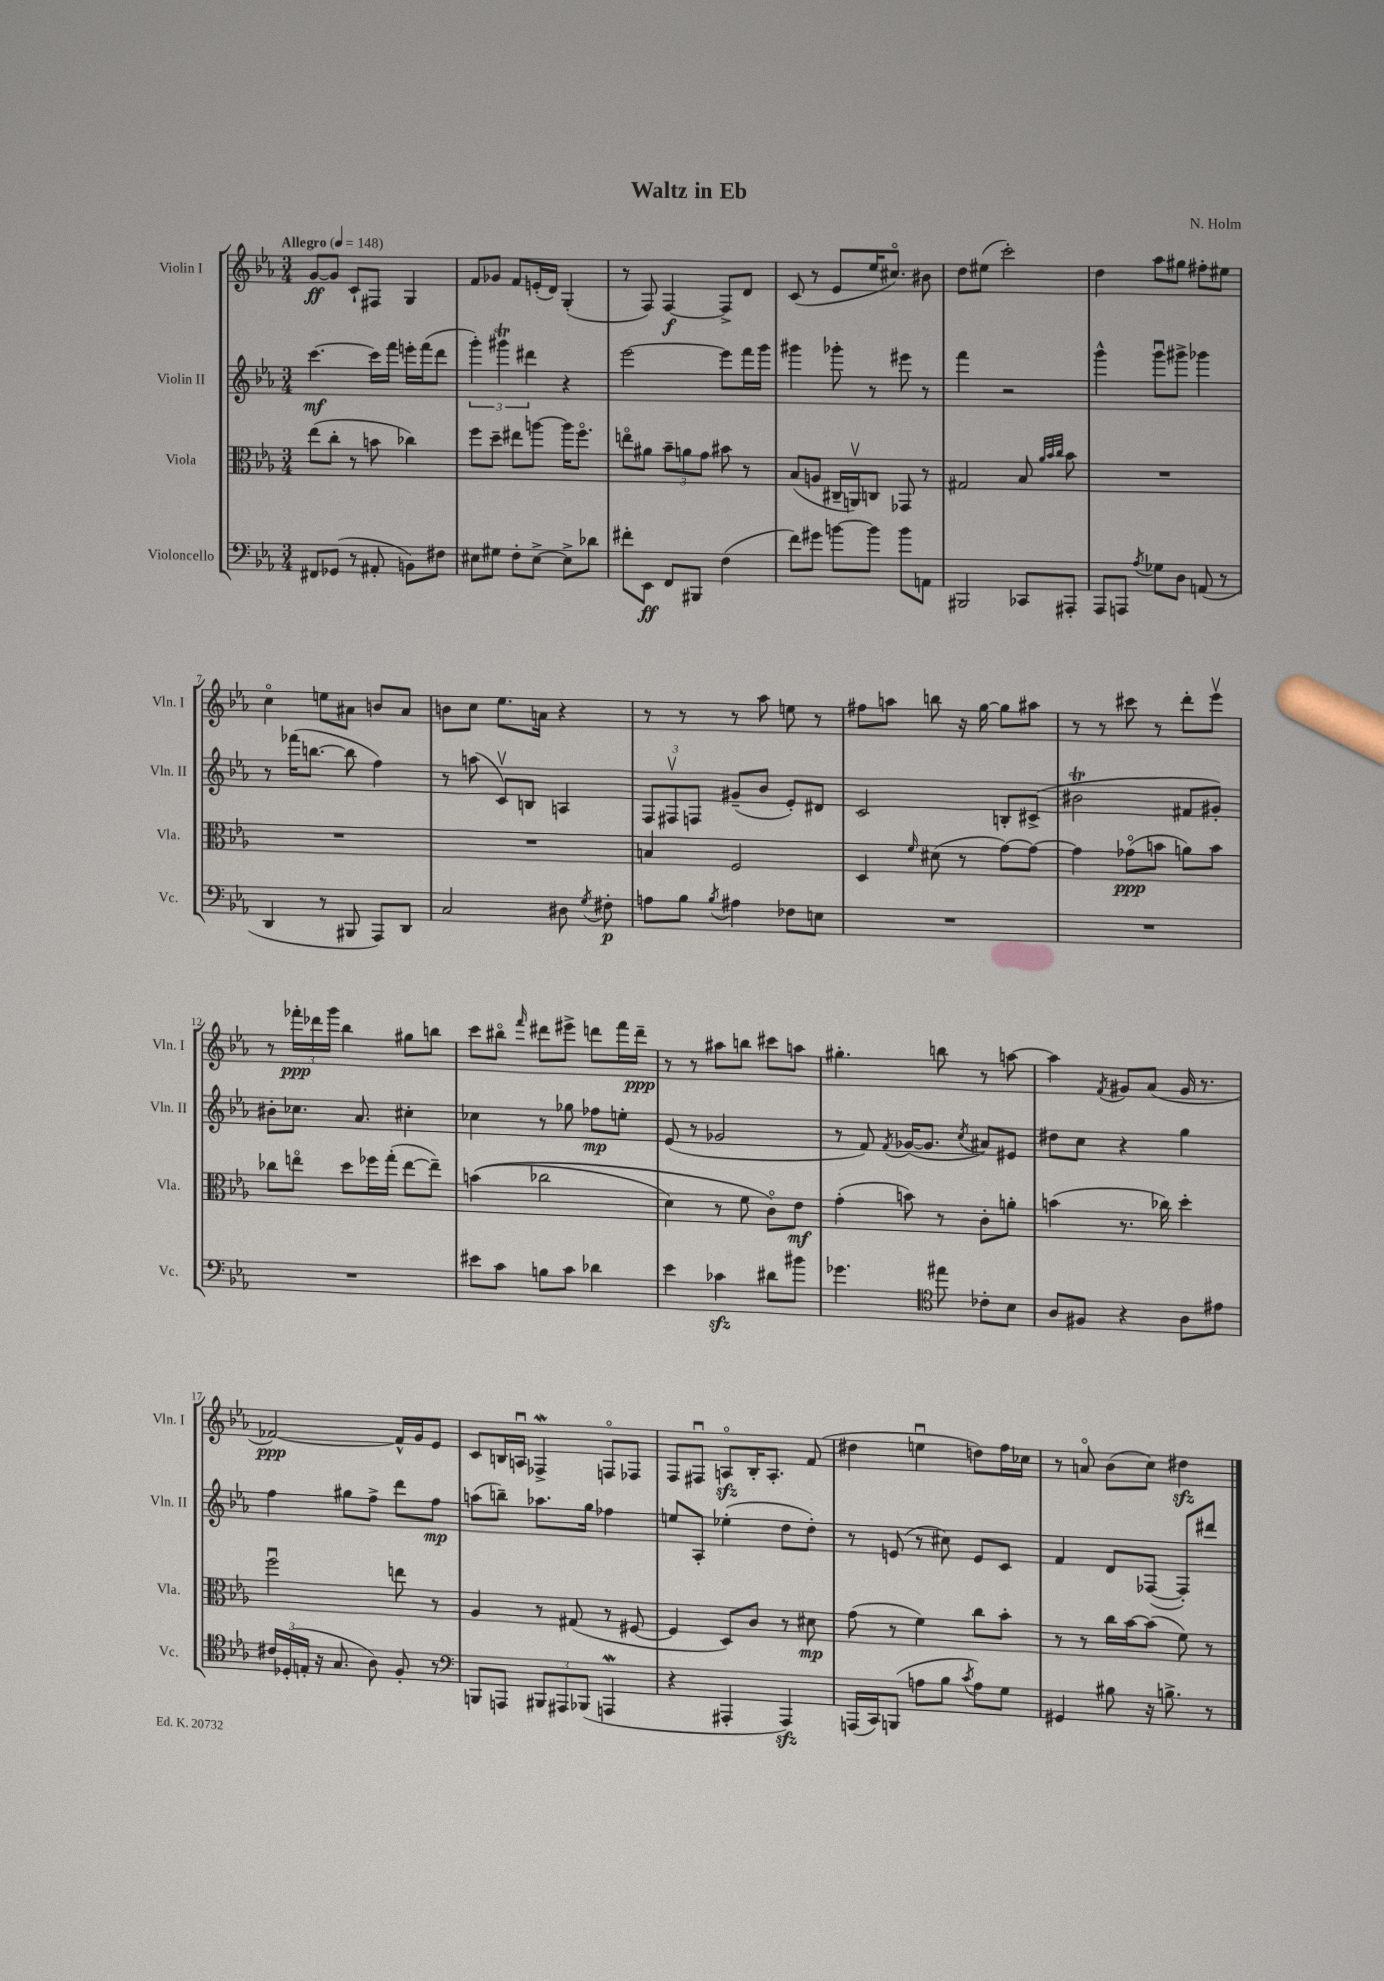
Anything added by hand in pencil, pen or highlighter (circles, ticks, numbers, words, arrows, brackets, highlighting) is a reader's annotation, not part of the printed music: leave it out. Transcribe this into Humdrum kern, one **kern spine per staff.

**kern	**kern	**kern	**kern
*staff4	*staff3	*staff2	*staff1
*clefF4	*clefC3	*clefG2	*clefG2
*k[b-e-a-]	*k[b-e-a-]	*k[b-e-a-]	*k[b-e-a-]
*M3/4	*M3/4	*M3/4	*M3/4
*MM148	*MM148	*MM148	*MM148
8FF#	(8ee-	[4.ccc	[8g
(8GG-	8cc'	.	8g]
8r	8r	.	8c`
8AA#'	8b	16ccc]	8F#
.	.	16fff	.
8BB)	4cc-)	16eee'	4G
.	.	(16fff	.
8F#	.	8ddd	.
=	=	=	=
8E#	8ff	6ggg')	8f
8G#	8dd~	.	8g-
.	.	6ggg#	.
8F'	8ee#	.	8f
.	.	6ddd#	.
[8E#^	[8aa	.	(16e'
.	.	.	16d)
8E#^]	16aa]	4r	(4G'
.	8.ffo	.	.
8d-	.	.	.
=	=	=	=
8f#'	8eeo	[2eee-	8r
8EE-	8a#	.	8F)
8FF	12b-~	.	[4F
.	12a	.	.
8BBB#	.	.	.
.	12g	.	.
(4F	8b#	8eee-]	8F^]
.	8r	16fff	8d
.	.	16ggg	.
=	=	=	=
8f)	(8B-	4ggg#	(8c
8g#	8A	.	8r
[8b	16C#~	8ggg-'	8e-
.	16AAv)	.	.
8b]	8C	8r	16ee-
.	.	.	8.cc#o)
8b	8GG-	8eee#	.
8AA	8r	8r	8b#
=	=	=	=
2BBB#	2G#	4fff	8dd
.	.	.	(8ee#
.	.	2r	2ccc')
8CC-	8B-	.	.
.	32qqa-	.	.
.	32qqb-	.	.
.	32qqcc	.	.
8AAA#'	8b-	.	.
=	=	=	=
8AAA-	2.r	4ggg^^	4dd
8AAA	.	.	.
8qA-	.	.	.
8G-	.	8gggu	8aa-
8D	.	8ggg#^	8gg#
(8AA	.	4ggg-	8ff#'
8r	.	.	8ee#
=	=	=	=
4DD	2.r	8r	4cco
.	.	(16fff-	.
.	.	[8.bb	.
8r	.	.	8ee
8BBB#	.	8bb]	8a#
8AAA-)	.	4ff)	8b
8DD	.	.	8a#
=	=	=	=
2C	2.r	8r	8b
.	.	(8aa	8cc
.	.	8cv)	8.ee-
.	.	8B	.
.	.	.	16a
8D#	.	4A	4r
8qG	.	.	.
8F#'	.	.	.
=	=	=	=
8A	4B	12F	8r
.	.	12F#v	.
8B-	.	.	8r
.	.	12F	.
8qB-	.	.	.
4A#	2F	(8g#~	8r
.	.	8b-	8aa-
8F-	.	8e-')	8ee
8E	.	8d#	8r
=	=	=	=
2.r	4D	2c	8ff#
.	.	.	8aa
.	16qqf	.	.
.	(8d#	.	8bb
.	8r	.	16r
.	.	.	[16gg
.	[8g)	8B'	8gg]
.	8g_	(8c#^	8aa#
=	=	=	=
2.r	4g]	2b#	8r
.	.	.	8r
.	(8g-o	.	8ccc#
.	8b	.	8r
.	8a)	8f#	8ddd'
.	8b	8g#')	8eee-v
=	=	=	=
2.r	8cc-	8b#'	8r
.	8eeo	8.cc-	24fff-'
.	.	.	24ddd-
.	.	.	24ggg
.	8dd	.	4bb-
.	.	8.a-	.
.	16ff-	.	.
.	(16gg'	.	.
.	[8ee	4cc#'	8gg#
.	8ee~])	.	8bb
=	=	=	=
8e#	&((4b	4cc-	8ccc
8c	.	.	8bb#o
.	.	.	16qqfff
8B	2cc-	8r	8ddd#
8c	.	8gg-	8eee#^
4d-	.	8ff-	8ddd
.	.	8ee'	16fff
.	.	.	16ddd~
=	=	=	=
4e-	4d)	(8e-	8r
.	.	8r	8r
4c-	8r	2g-	8aa#
.	8f	.	8bb
8d#	8co&)	.	8ccc#
8b#	8e-	.	8aa
=	=	=	=
4.g-	(4g'	8r	4.gg#'
.	.	8f)	.
.	.	8qf	.
.	8b)	([16g-	.
.	.	8.g-]	.
*clefC4	*	*	*
8ee#	8r	.	8bb
.	.	8qcc	.
8c-'	8c'	8a#)	8r
8B-	8a'	8e#	[8aa
=	=	=	=
8A-	(4b	8dd#	4aa]
8F#	.	8cc	.
.	.	.	8qf
4r	8.r	4r	8g#
.	.	.	(8a-
.	16cc-)	.	.
8A-	4dd'	4gg	16g#
.	.	.	8.r
8e#	.	.	.
=	=	=	=
24c#	2ffu	4ff	[2f-)
(24D-'	.	.	.
24E'	.	.	.
16r	.	.	.
8.G	.	.	.
.	.	8gg#	.
8A-)	.	8ff^	.
8F'	8ee	8ddd	16f-^^]
.	.	.	16g
8r	8r	8ff	8e-
=	=	=	=
*clefF4	*	*	*
8BBB	4A-	(8aa	8c
8AAA	.	8bb~)	16B
.	.	.	16Au
12BBB#	8r	8.aa-	4F-^
12AAA#	.	.	.
.	(8G#	.	.
(12BBB-	.	.	.
.	.	16gg	.
4AAA	8r	4ff-	8Fo
.	[8F#	.	8F-
=	=	=	=
4r	4F#]	8ee	8F
.	.	8A-'	8F#u
4AAA#'	8D)	(4ee-'	8Ao
.	8c	.	16B-'
.	.	.	8.A'
4AAA#)	8r	8dd	.
.	8d#	8dd')	(8f
=	=	=	=
(16AAA	(8g	8r	4dd#
16CC)	.	.	.
(8BBB	8r	(8e	.
8A	4f)	8r	4eeu
8B-	.	8cc#)	.
8qc	.	.	.
8A)	8cc	8e	8dd)
8G	8b-'	8c	16ff
.	.	.	16cc-
=	=	=	=
4GG#	8r	4f	8r
.	8r	.	8ao
8B#	16cc	8d	(8b-
.	[16b-	.	.
16r	(8b-]	([8F-	8cc)
8.B^	.	.	.
.	8f)	8F-'])	4dd#
8r	8r	8ddd#	.
==	==	==	==
*-	*-	*-	*-
